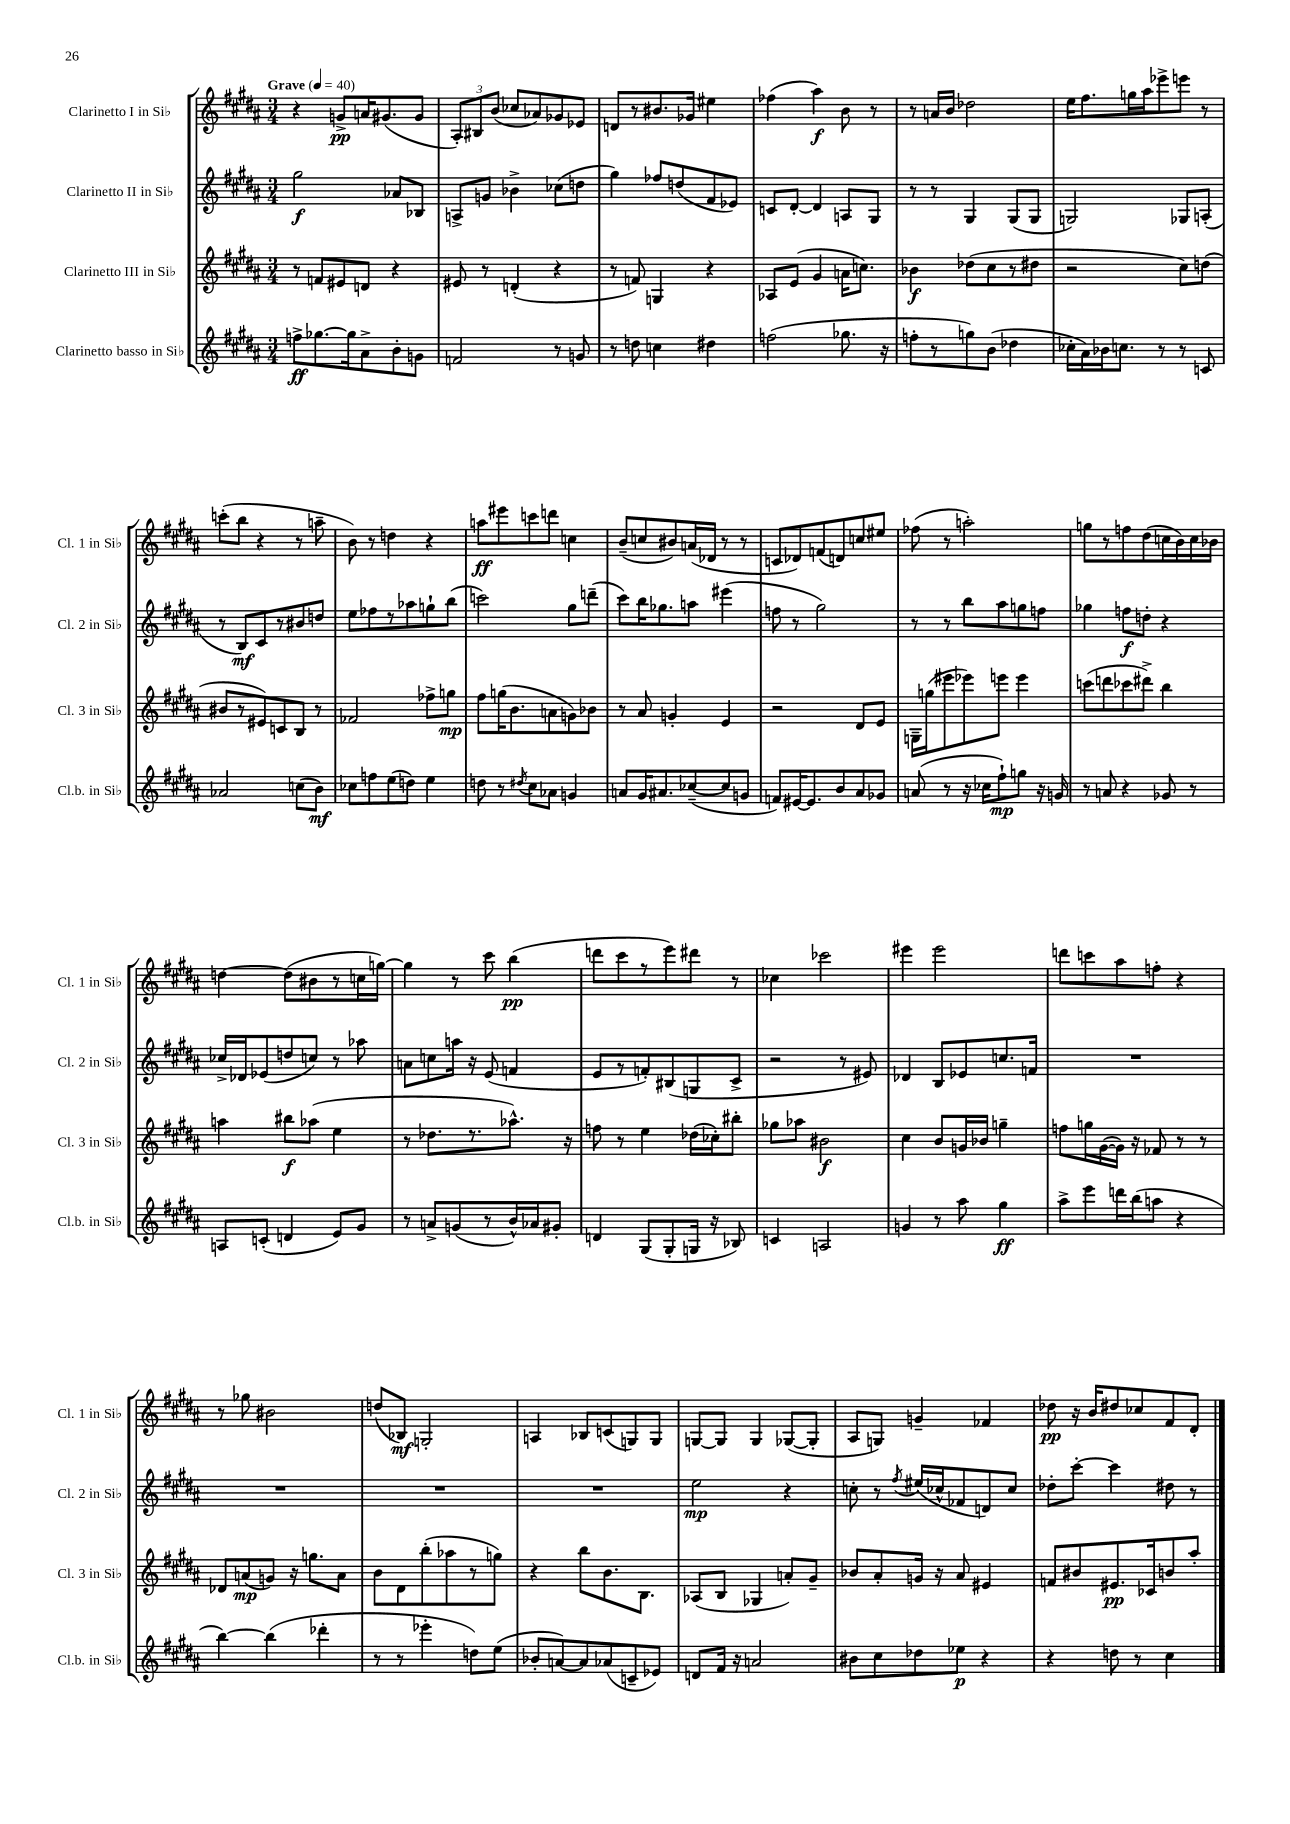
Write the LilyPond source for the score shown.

<<
\new StaffGroup <<
\new Staff = "s0" \with { instrumentName = "Clarinetto I in Sib" shortInstrumentName = "Cl. 1 in Sib" } {
    \clef treble \key b \major \numericTimeSignature \time 3/4 \tempo "Grave" 4 = 40
    \autoBeamOff r4 g'8[->\pp a'16 gis'8.( gis'8] |
    \tuplet 3/2 { ais8[-.) bis8 b'8]( } ces''8[ aes'8) ges'8 ees'8] |
    d'8[ r8 bis'8. ges'16] eis''4 |
    fes''4( ais''4\f) b'8 r8 |
    r8 a'16[ b'16] des''2 |
    e''16[ fis''8. g''16 ais''16 ees'''8-> e'''8] r8 |
    c'''8[-.( b''8] r4 r8 a''8-- |
    b'8) r8 d''4 r4 |
    a''8[\ff eis'''8 c'''8 d'''8] c''4 |
    b'8[--( c''8 bis'8) a'16( des'16] r8 r8 |
    c'8[ des'8) f'8( d'8) c''8 eis''8] |
    fes''8( r8 a''2-.) |
    g''8[ r8 f''8 dis''8( c''16 b'16) c''16 bes'16] |
    d''4~ d''8[( bis'8 r8 c''16 g''16]~) |
    g''4 r8 cis'''8 b''4\pp( |
    d'''8[ cis'''8 r8 e'''8) dis'''8] r8 |
    ces''4 ces'''2 |
    eis'''4 eis'''2 |
    d'''8[ c'''8 ais''8 f''8]-. r4 |
    r8 ges''8 bis'2 |
    d''8[( bes8]\mf) g2-. |
    a4 bes8[ c'8( g8) g8] |
    g8[~ g8] g4 ges8[~( ges8]-. |
    ais8[ g8]) g'4-- fes'4 |
    des''8\pp r16 b'16[ dis''8 ces''8 fis'8 dis'8]-. \bar "|." |
}
\new Staff = "s1" \with { instrumentName = "Clarinetto II in Sib" shortInstrumentName = "Cl. 2 in Sib" } {
    \clef treble \key b \major \numericTimeSignature \time 3/4
    \autoBeamOff gis''2\f aes'8[ bes8] |
    a8[-> g'8] bes'4-> ces''8[( d''8] |
    gis''4) fes''8[ d''8( fis'8 ees'8]) |
    c'8[ dis'8]~-. dis'4 a8[ gis8] |
    r8 r8 gis4 gis8[( gis8] |
    g2) ges8[ a8]-.( |
    r8 b8[\mf) cis'8 r8 bis'8 d''8] |
    e''8[ fes''8 r8 aes''8 g''8-! b''8]( |
    c'''2) gis''8[ d'''8]--( |
    cis'''8[) b''16 ges''8. a''8] eis'''4( |
    f''8 r8 gis''2) |
    r8 r8 b''8[ ais''8 g''8 f''8] |
    ges''4 f''8[\f d''8]-. r4 |
    ces''16[-> des'16 ees'8( d''8 c''8]) r8 aes''8 |
    a'8[ c''8 a''16] r16 e'8( f'4 |
    e'8[ r8 f'8-.) bis8( g8 cis'8]-> |
    r2 r8 eis'8) |
    des'4 b8[ ees'8 c''8. f'16] |
    R2. |
    R2. |
    R2. |
    R2. |
    e''2\mp r4 |
    c''8-. r8 \acciaccatura { fis''8 } eis''16[( ces''16-^ fes'8 d'8) ces''8] |
    des''8[-. cis'''8]~-. cis'''4 dis''8 r8 \bar "|." |
}
\new Staff = "s2" \with { instrumentName = "Clarinetto III in Sib" shortInstrumentName = "Cl. 3 in Sib" } {
    \clef treble \key b \major \numericTimeSignature \time 3/4
    \autoBeamOff r8 f'8[ eis'8 d'8] r4 |
    eis'8 r8 d'4-.( r4 |
    r8 f'8) g4 r4 |
    aes8[ e'8]( gis'4 a'16[ c''8.]) |
    bes'4\f des''8[( cis''8 r8 dis''8] |
    r2 cis''8[) d''8]( |
    bis'8[ r8 eis'8) c'8 b8] r8 |
    fes'2 fes''8[-> g''8]\mp |
    fis''8[ g''16( b'8. a'8 g'8) bes'8] |
    r8 ais'8 g'4-. e'4 |
    r2 dis'8[ e'8] |
    g16[-- g''16( eis'''8 ees'''8) e'''8] e'''4 |
    c'''8[( d'''8 ces'''8 dis'''8]->) b''4 |
    a''4 bis''8[\f aes''8]( e''4 |
    r8 des''8.[ r8. aes''8.]-^) r16 |
    f''8 r8 e''4 des''16[( ces''16-.) bis''8]-. |
    ges''8[ aes''8] bis'2\f |
    cis''4 b'8[ g'16 bes'16] g''4-- |
    f''8[ g''16 gis'16~( gis'16]) r16 fes'8 r8 r8 |
    des'8[ a'8\mp( g'8]) r16 g''8.[ a'8] |
    b'8[ dis'8 b''8-.( aes''8 r8 g''8]) |
    r4 b''8[ b'8. b8.] |
    aes8[( b8] ges4 a'8[-.) gis'8]-- |
    bes'8[ ais'8-. g'16] r16 ais'8 eis'4 |
    f'8[ bis'8 eis'8.\pp ces'16 b'8 ais''8]-. \bar "|." |
}
\new Staff = "s3" \with { instrumentName = "Clarinetto basso in Sib" shortInstrumentName = "Cl.b. in Sib" } {
    \clef treble \key b \major \numericTimeSignature \time 3/4
    \autoBeamOff f''8[->\ff ges''8.~ ges''16 ais'8-> b'8-. g'8] |
    f'2 r8 g'8 |
    r8 d''8 c''4 dis''4 |
    f''2( ges''8. r16 |
    f''8[-. r8 g''8) b'8]( des''4 |
    ces''16[-. ais'16) bes'16 c''8.] r8 r8 c'8 |
    aes'2 c''8[( b'8]\mf) |
    ces''8[ f''8 e''8( d''8]) e''4 |
    d''8 r8 \acciaccatura { dis''8 } cis''8[ aes'8] g'4 |
    a'8[ gis'16 ais'8. ces''8~--( ces''8 g'8] |
    f'8[) eis'16~ eis'8. b'8 ais'8 ges'8] |
    a'8( r8 r16 ces''16[ fis''8-!\mp) g''8] r16 g'16 |
    r8 a'8 r4 ges'8 r8 |
    a8[ c'8]-.( d'4 e'8[) gis'8] |
    r8 a'8[-> g'8( r8 b'16-^) aes'16 gis'8]-. |
    d'4 gis8[( gis8-. g16] r16 bes8) |
    c'4 a2 |
    g'4 r8 ais''8 gis''4\ff |
    ais''8[-> e'''8 d'''16 b''16( a''8] r4 |
    b''4~) b''4( des'''4-. |
    r8 r8 ees'''4-. d''8[) e''8]( |
    bes'8[-. a'8~) a'8 aes'8( c'8-- ees'8]) |
    d'8[ fis'16] r16 a'2 |
    bis'8[ cis''8 des''8 ees''8]\p r4 |
    r4 d''8 r8 cis''4 \bar "|." |
}
>>
>>
\layout { \context { \Score \remove "Bar_number_engraver" } }
